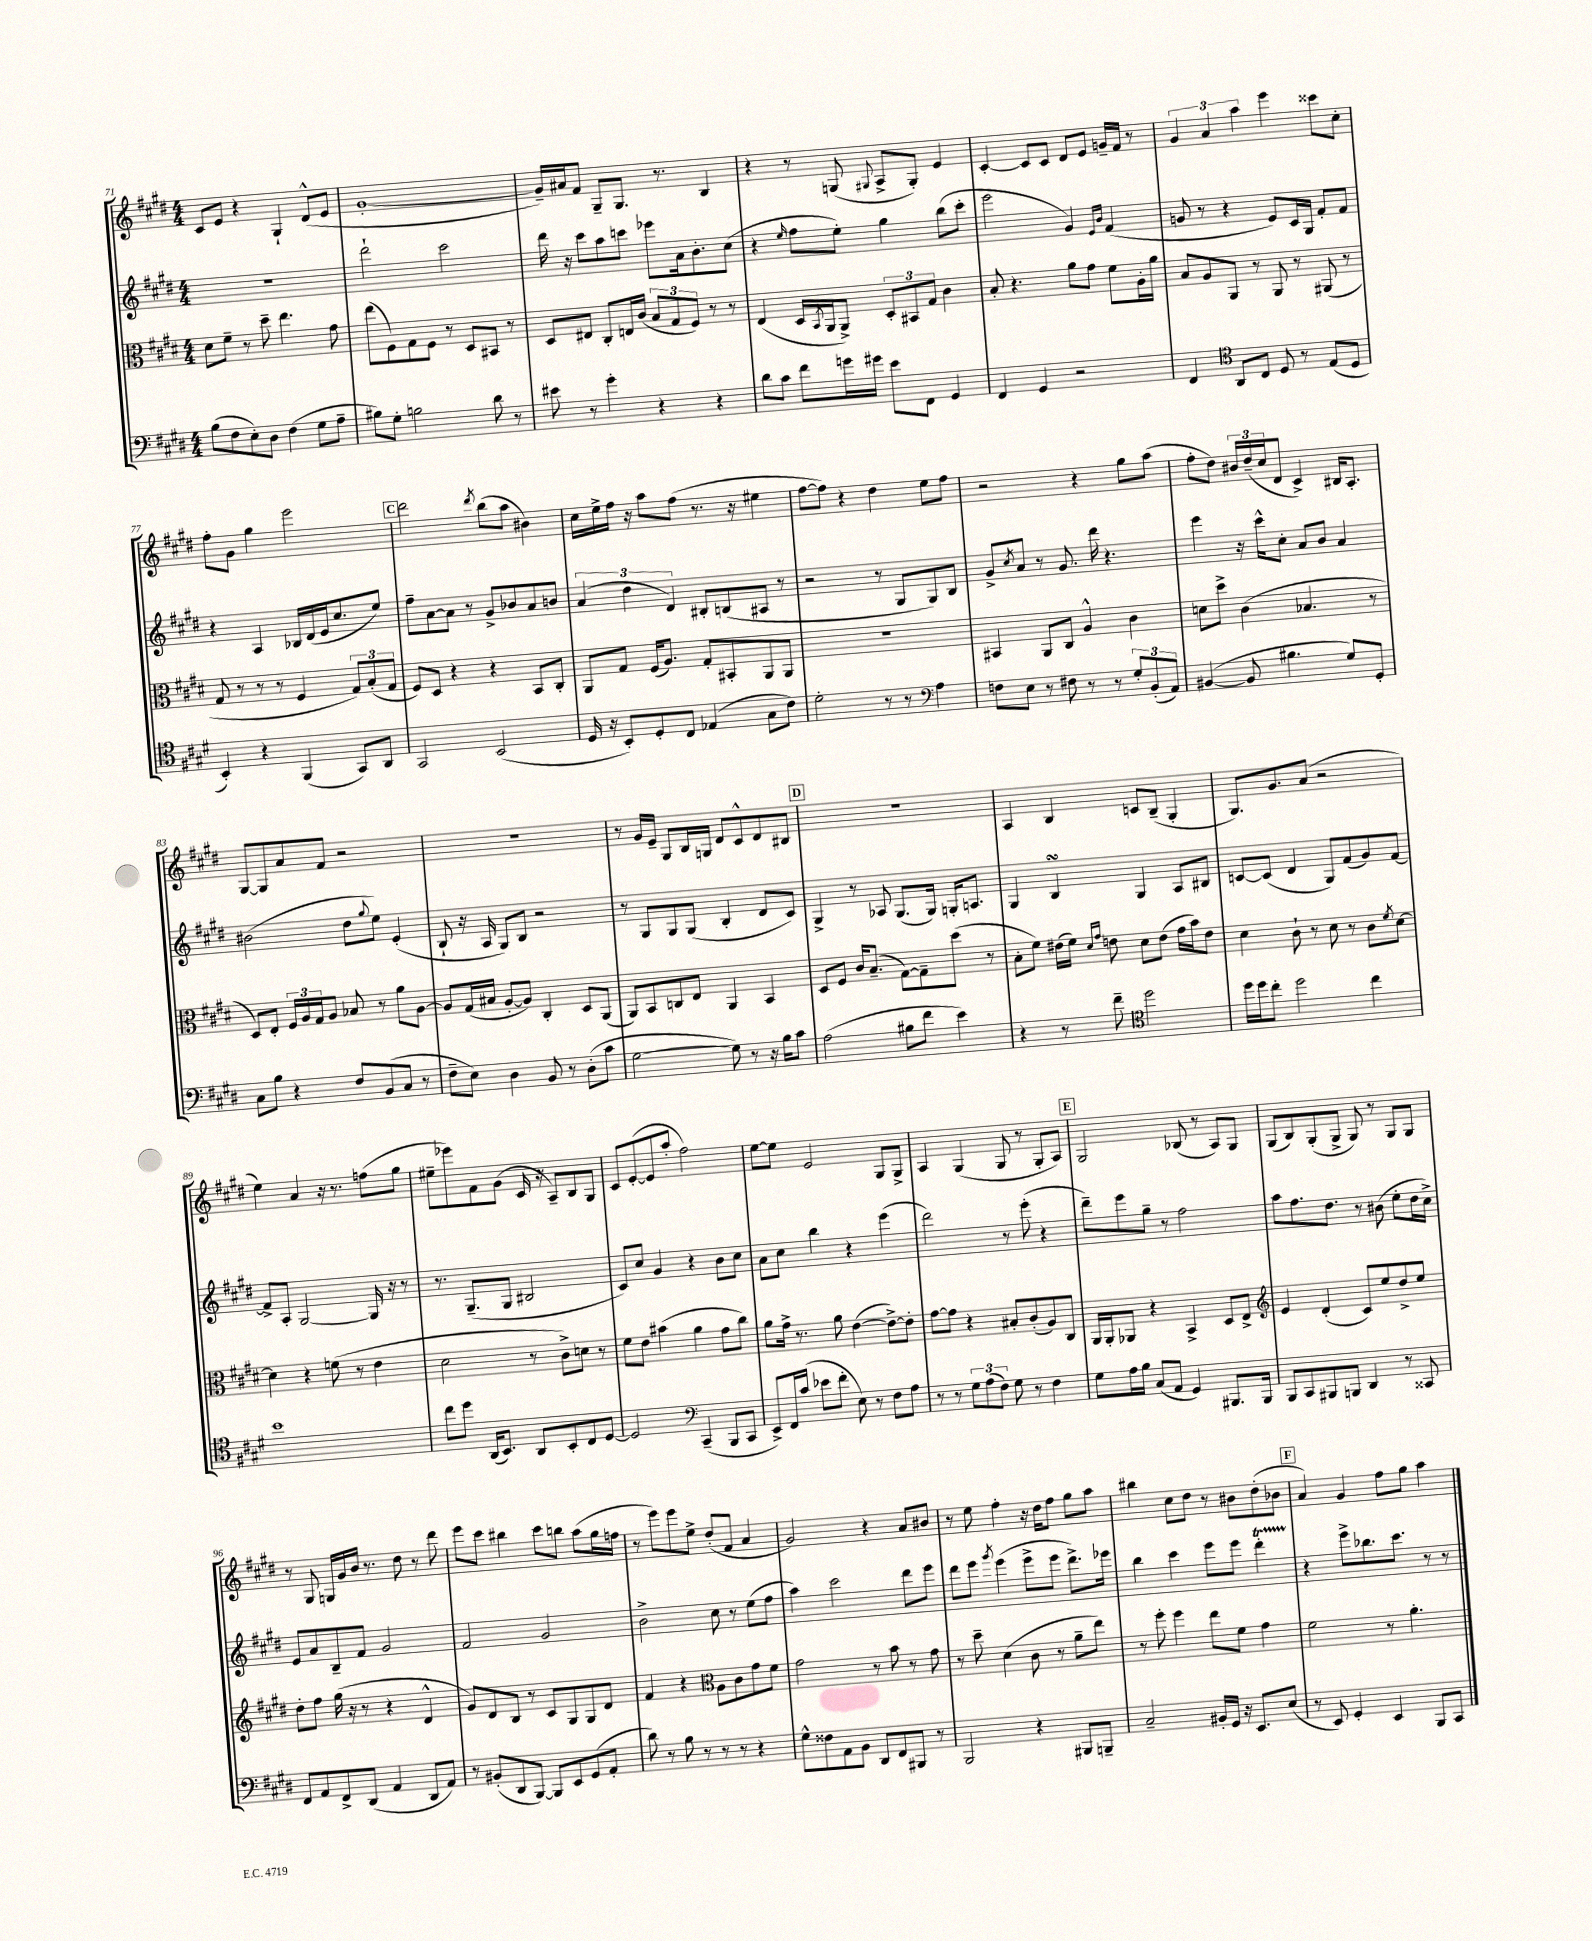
<<
\new StaffGroup <<
\new Staff = "s0" {
    \clef treble \key e \major \numericTimeSignature \time 4/4
    cis'8 e'8 r4 gis4-! dis'8-^( e'8 |
    gis'1~-. |
    gis'16--) ais'16 fis'8 gis8-- gis8. r8. b4 |
    r4 r8 g8( \appoggiatura { gis8 } a8-> gis8-.) e'4 |
    cis'4~-. cis'8 cis'8 dis'8 e'8 g'16-- fis'16 r8 |
    \tuplet 3/2 { gis'4 a'4 a''4 } e'''4 cisis'''8 cis''8-. |
    fis''8-. gis'8 gis''4 e'''2 |
    \mark \markup { \box "C" } dis'''2 \acciaccatura { dis'''8 } b''8( a''8 bis'4) |
    cis''16 e''16-> fis''16 r16 a''8 fis''8( r8. r16 eis''4 |
    fis''8~ fis''8) r4 dis''4 e''8 fis''8 |
    r2 r4 gis''8 a''8( |
    fis''8-. dis''8) \tuplet 3/2 { bis'16 dis''16--( cis''16 } dis'8 cis'4->) bis16 a8.-. |
    gis8~ gis8 a'8 fis'8 r2 |
    R1 |
    r8 gis'16 e'16-- gis8 b16 g16 dis'8 cis'8-^ dis'8 bis8 |
    \mark \markup { \box "D" } R1 |
    a4 b4 c'8 b8--( gis4-. |
    gis8.) gis'8. a'8( r2 |
    e''4) a'4 r16 r8. f''8( gis''8 |
    eis''8-- ees'''8) fis'8 gis'8( cis'16 r16 a8--) b8 gis8 |
    cis'8 e'8~-.( e'8 a''8-. fis''2) |
    e''8~ e''8 e'2 gis8 gis8-> |
    a4 gis4( gis8 r8 gis8-. a8) |
    \mark \markup { \box "E" } gis2 bes8( r8 a8) gis8 |
    gis8( b8) gis8-.( gis8-> gis8) r8 gis8 gis8 |
    r8 gis8 g16 gis'16 b'16 r8. dis''8 r8 dis'''8 |
    e'''8 cis'''8 bis''4 cis'''8 b''8 a''8( gis''16 f''16 |
    r8 e'''8) e'''8 e''8-> dis''8-.( fis'8 a'4 |
    gis'2) r4 a'8 bis'8 |
    r8 e''8 fis''4-. r16 dis''16 fis''8 gis''8 a''8 |
    bis''4 cis''8 dis''8 r8 bis'8 dis''8-.( bes'8 |
    \mark \markup { \box "F" } a'4) gis'4 fis''8 gis''8 a''4 \bar "|." |
}
\new Staff = "s1" {
    \clef treble \key e \major \numericTimeSignature \time 4/4
    R1 |
    dis'''2-! cis'''2 |
    dis'''16 r16 cis'''8 a''8 c'''8 ees'''8 a'16 b'8.-. cis''8( |
    r4 \grace { e''16 } fis''8 e''8-.) gis''4 b''8( cis'''8-. |
    e'''2 gis'4) \grace { e'16 b'16 } fis'4( |
    g'8 r8 r4 e'8) cis'16 gis16 fis'8-. fis'8 |
    r4 a4 bes16 dis'16( e'16 cis''8. e''8) |
    \mark \markup { \box "C" } fis''8-- a'8~ a'8 r8 gis'8-> bes'8 a'8 b'8 |
    \tuplet 3/2 { a'4( dis''4 dis'4) } bis8-. b8( ais8 r8 |
    r2 r8 gis8 gis8) b8 |
    gis'8-> \acciaccatura { cis''8 } a'8 r8 gis'8. dis'''16 r4. |
    e'''4 r16 cis'''16-^ cis''8-. a'8 b'8 a'4 |
    bis'2( dis''8 \appoggiatura { gis''8 } e''8) e'4-.( |
    b8-! r16 a16 gis8) b8 r2 |
    r8 gis8 gis8 gis8( b4-. dis'8 cis'8) |
    \mark \markup { \box "D" } gis4-> r8 aes8 gis8.( gis16) g16-. a8. |
    gis4 b4\turn gis4 a8 bis8 |
    c'8~ c'8( dis'4 gis8) fis'8( gis'8) fis'8~ |
    fis'8-> a8-. gis2~ gis16 r16 r8 |
    r8. gis8.--( gis8 bis2 |
    cis'8) cis''8 gis'4 r4 b'8 cis''8 |
    a'8 cis''8 b''4 r4 e'''4( |
    dis'''2) r8 e'''8-.( r4 |
    \mark \markup { \box "E" } dis'''8--) e'''8 gis''8-- r8 fis''2 |
    a''8 fis''8. dis''8. r8 bis'8( e''8-. dis''16 cis''16->) |
    e'8 a'8 b8-- fis'8 gis'2 |
    fis'2 gis'2 |
    b'2-> cis''8 r8 e''8( fis''8 |
    a''4) cis'''2 dis'''8 e'''8 |
    dis'''8 e'''8 \acciaccatura { gis'''8 } e'''4( e'''8-> e'''8 dis'''8.->) ees'''16 |
    b''4 cis'''4 e'''8 e'''8 dis'''4-.\startTrillSpan |
    \mark \markup { \box "F" } r4\stopTrillSpan e'''8-> bes''8. cis'''8. r8 r8 \bar "|." |
}
\new Staff = "s2" {
    \clef alto \key e \major \numericTimeSignature \time 4/4
    dis'8 fis'8-- r8 dis''8-- e''4. gis'8 |
    e''8( fis8) gis8 fis8 r8 dis8 bis,8 r8 |
    dis8 eis8 cis8-. e16 cis'16( \tuplet 3/2 { b8 gis8 fis8) } r8 r8 |
    e4( dis16 \acciaccatura { b,8 } a,16 a,8->) \tuplet 3/2 { dis8-. bis,8 gis8 } cis'4 |
    b8-. r4. a'8 gis'8 fis'8 a16-. a'16 |
    b8 a8 a,8 r8 a,8 r8 ais,8( r8 |
    gis8 r8 r8 r8 fis4 \tuplet 3/2 { gis8) b8-.( gis8 } |
    \mark \markup { \box "C" } fis8) dis8 r4 r4 b,8 cis8-. |
    a,8 gis8 fis16( a8.) gis8-. bis,8-. a,8 a,8 |
    R1 |
    bis,4 a,8 cis8 a4-^ cis'4 |
    d'8 dis''8-> cis'4( bes4. r8 |
    dis8) e8-. \tuplet 3/2 { fis16 a16 gis16 } a8 bes8 r8 a'8 a8~ |
    a8 gis16( bis16 a8~-. a8) cis4-. dis8 a,8( |
    a,8) b,8 c8 e8 a,4 b,4 |
    \mark \markup { \box "D" } dis8 fis8 cis'16 b8.--( gis8~) gis8-- dis''8( r8 |
    b8-. fis'8) eis'16( fis'16) \grace { dis'16 gis'16 } e'8 dis'8 e'8( gis'16 b'16) e'8 |
    dis'4 cis'8-! r8 dis'8 r8 cis'8 \acciaccatura { fis'8 } dis'8~ |
    dis'4 r4 f'8( r8 e'4 |
    dis'2 r8 cis'8->) d'8 r8 |
    fis'8 e'8 bis'4( a'4 gis'8 cis''8) |
    a'8 gis'16-> r8. a'8 e'4~( e'8~->) e'8-. |
    gis'8~ gis'8 r4 bis8-. cis'8-.( a8) cis8 |
    \mark \markup { \box "E" } a,16 a,16-. aes,8 r4 b,4-> dis8 e8-> |
    \clef treble e'4 dis'4-.( cis'8) e''8 dis''8-> e''8 |
    dis''8-. fis''8 gis''16( r16 r8 r4 dis'4-^ |
    gis'8) dis'8 b8 r8 cis'8 gis8 gis8 dis'8 |
    fis'4 r4 \clef alto a8 cis'8 gis'8 fis'8 |
    gis'2 r8 b'8 r8 gis'8 |
    r8 dis''8-- dis'4( cis'8 r8 a'8-- e''8) |
    r8 fis''8-. fis''4 e''8 fis'8 gis'4 |
    \mark \markup { \box "F" } fis'2 r8 a'4.-. \bar "|." |
}
\new Staff = "s3" {
    \clef bass \key e \major \numericTimeSignature \time 4/4
    b8( fis8 e8-.) dis8 fis4( gis8 a8-- |
    bis8) gis8-. b2 dis'8 r8 |
    eis'8 r8 gis'4-. r4 r4 |
    dis'8 cis'8 fis'8 g'16 gis'16 e'8 fis,8 gis,4 |
    fis,4 gis,4 r2 |
    fis,4 \clef tenor a,8 cis8 dis8 r8 e8( dis8 |
    b,4-.) r4 fis,4( gis,8) a,8 |
    \mark \markup { \box "C" } gis,2 b,2( |
    dis16 r16 b,8-.) dis8-. cis8 ees4( gis8 cis'8) |
    dis'2-. r8 r8 \clef bass a4 |
    f8 e8 r8 fis8 r8 r8 \tuplet 3/2 { gis8-. b,8-.( a,8) } |
    bis,4~( bis,8 bis4. gis8) gis,8-. |
    cis8 b8 r4 fis8 b,8( cis8 r8 |
    fis8-- e8) dis4 b,8 r8 dis8-.( cis'8 |
    gis2~ gis8) r8 r16 b16 cis'8 |
    \mark \markup { \box "D" } a2( bis8 fis'8 e'4) |
    r4 r8 fis'8-- \clef tenor dis''2 |
    dis''16 dis''16 cis''8-. dis''2 cis''4 |
    b'1 |
    cis''8 dis''8 a,16( b,8.) a,8 b,8-. cis8 dis8~ |
    dis2 \clef bass cis,4--( b,,8 cis,8 |
    e,8->) fis,16 cis'16( ees'8 fis'8-. e8) r8 fis8 a8 |
    r8 r8 \tuplet 3/2 { gis8 a8( fis8) } gis8 r8 fis4 |
    \mark \markup { \box "E" } gis8 a16 b16 cis8( a,8 gis,4) bis,,8. bis,,16 |
    b,,8 cis,8 bis,,8 b,,8 dis,4 r8 cisis,8 |
    fis,8 a,8 fis,8-> dis,8( a,4 dis,8 a,8) |
    r8 bis,8-.( dis,8 b,,8~) b,,8 e,8 gis,8( a,8-. |
    dis'8) r8 b8 r8 r8 r8 r4 |
    gis8-^ fisis8 a,8 b,8 dis,8 fis,8 bis,,8 r8 |
    b,,2 r4 bis,,8 b,,8-- |
    cis2-- bis,16-. gis,16 r16 e,8. e8( |
    \mark \markup { \box "F" } r8 e,8) gis,4-. e,4 b,,8 cis,8 \bar "|." |
}
>>
>>
\layout { \context { \Score currentBarNumber = #71 } }
